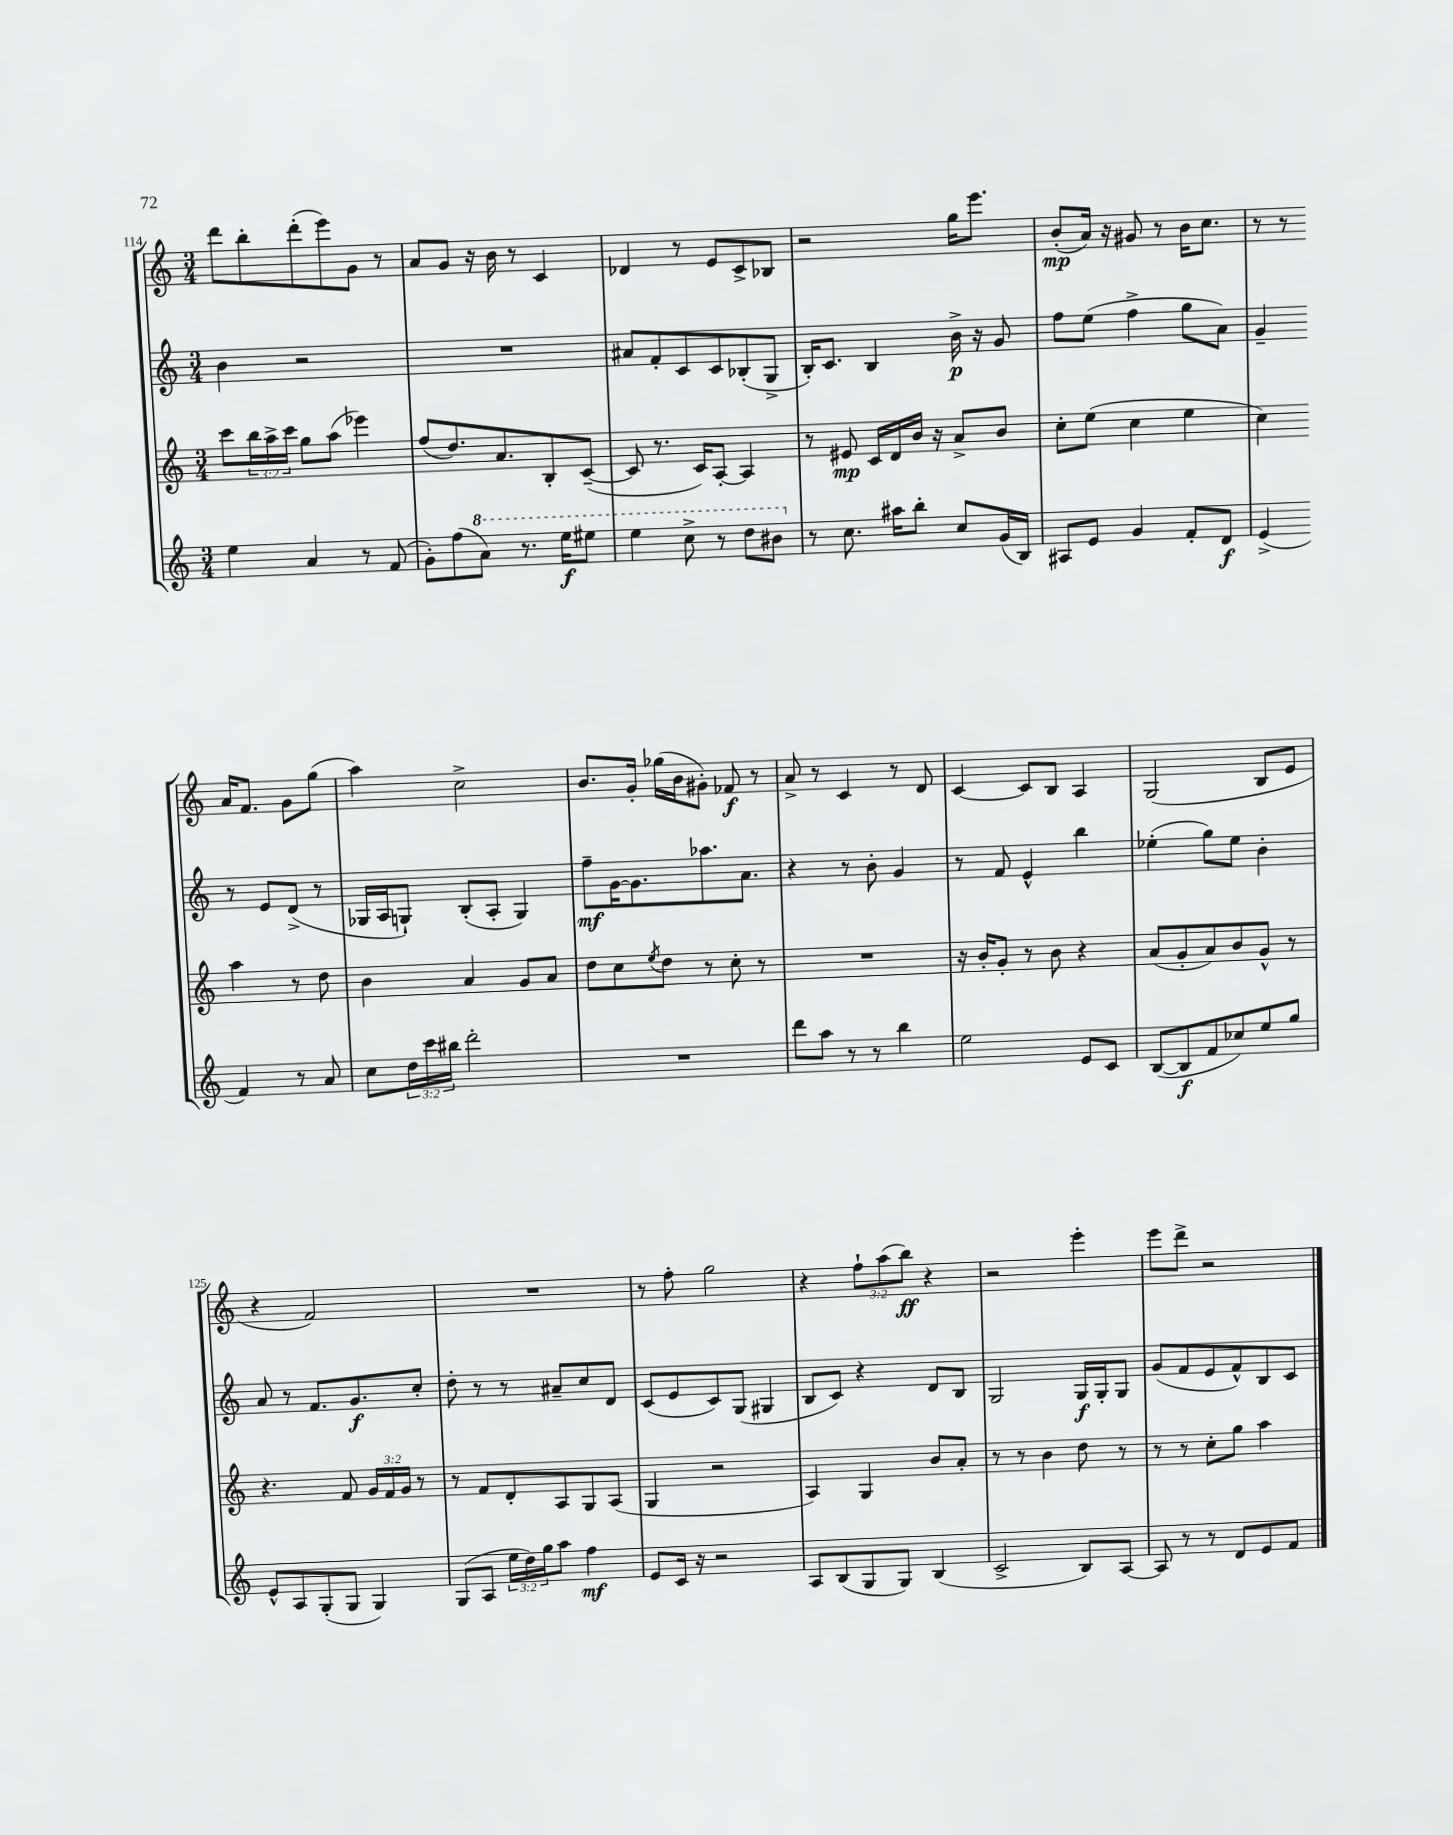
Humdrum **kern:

**kern	**kern	**kern	**kern
*staff4	*staff3	*staff2	*staff1
*clefG2	*clefG2	*clefG2	*clefG2
*k[]	*k[]	*k[]	*k[]
*M3/4	*M3/4	*M3/4	*M3/4
4ee\	8ccc\L	4b\	8ddd\L
.	24bb\L	.	8bb'\
.	24aa^\	.	.
.	24ccc\JJ	.	.
4a/	8gg\L	2r	(8ddd'\
.	(8aa\J	.	8eee\)
8r	4eee-\)	.	8g\J
(8f/	.	.	8r
=	=	=	=
8g'\L)	(8ff/L	2.r	8a/L
(8ff\	8.dd/)	.	8g/J
8aa\J)	.	.	16r
.	8.a/	.	16b\
8.r	.	.	8r
.	8B'/	.	4c/
16eee\LK	.	.	.
8eee#\J	([8c~/J	.	.
=	=	=	=
4eee\	8c/]	8a#/L	4d-/
.	8.r	8f'/	.
8ccc^\	.	8c/	8r
.	16c/LK)	.	.
8r	[8A'/J	8c/	8e/L
8ddd\L	4A/]	(8B-'/	8c^/
8bb#\J	.	8G^/J	8B-/J
=	=	=	=
8r	8r	16B'/LK)	2r
.	.	8.c/J	.
8.cc\	8e#/	.	.
.	16c/LL	4B/	.
16aa#\LK	16d/	.	.
8bb'\J	16b/JJ	.	.
.	16r	.	.
8cc/L	8a^/L	16b^\	16gg\LK
.	.	16r	8.eee\J
(16g/L	8b/J	8g/	.
16B/JJ)	.	.	.
=	=	=	=
8A#/L	8cc'\L	8ff\L	(8b'/L
8e/J	(8ee\J	(8ee\J	16a/Jk)
.	.	.	16r
4g/	4cc\	4ff^\	8g#/
.	.	.	8r
8f'/L	4ee\	8gg\L	16b\LK
.	.	.	8.cc\J
8d/J	.	8a\J)	.
=	=	=	=
(4e^/	4cc\)	4g~/	8r
.	.	.	8r
4f/)	4aa\	8r	16a/LK
.	.	.	8.f/J
.	.	8e/L	.
8r	8r	(8d^/J	8g\L
8a/	8dd\	8r	(8gg\J
=	=	=	=
8cc\L	4b\	16G-/LL	4aa\)
.	.	16A/J	.
24dd\L	.	8G`/J)	.
24ccc\	.	.	.
24bb#\JJ	.	.	.
2ddd'\	4a/	(8B'/L	2cc^\
.	.	8A'/J	.
.	8g/L	4G/)	.
.	8a/J	.	.
=	=	=	=
2.r	8dd\L	8ff~\L	8.b/L
.	8cc\	[16g\K	.
.	.	8.g\]	16g'/Jk
.	8qee/	.	.
.	8dd\J	.	(16gg-\LL
.	.	.	16b\J
.	8r	8.aa-\	8g#'\J)
.	8cc'\	.	8f-/
.	.	8.a\J	.
.	8r	.	8r
=	=	=	=
8ddd\L	2.r	4r	8a^/
8aa\J	.	.	8r
8r	.	8r	4c/
8r	.	8b'\	.
4bb\	.	4g/	8r
.	.	.	8d/
=	=	=	=
2ee\	16r	8r	[4c/
.	16b'/LK	.	.
.	8g'/J	8f/	.
.	8r	4e^^/	8c/]L
.	8b\	.	8B/J
8e/L	4r	4bb\	4A/
8c/J	.	.	.
=	=	=	=
([8B/L	(8a/L	(4ee-'\	(2G/
8B/]	8g'/	.	.
8f/	8a/)	8gg\L)	.
8cc-/)	8b/	8ee-\J	.
8ee/	8g^^/J	4b'\	8B/L
8gg/J	8r	.	8e/J
=	=	=	=
8e^^/L	4.r	8a/	4r
8A/	.	8r	.
(8G'/	.	8.f/L	2f/)
8G/J	8f/	.	.
.	.	8.g/	.
4G/)	24g/LL	.	.
.	24f/	.	.
.	24g/JJ	.	.
.	8r	8cc'/J	.
=	=	=	=
(8G/L	8r	8dd'\	2.r
8A/J	8f/L	8r	.
24ee\LL	8d'/	8r	.
24dd\)	.	.	.
24gg\J	.	.	.
8aa\J	8A/	8a#~/L	.
4ff\	8G/	8cc/	.
.	(8A/J	8d/J	.
=	=	=	=
8e/L	4G/	(8c/L	8r
16c/Jk	.	8e/	8ff'\
16r	.	.	.
2r	2r	8c/)	2gg\
.	.	(8G/J	.
.	.	4G#/	.
=	=	=	=
8A/L	4A/)	8B/L	4r
(8B/	.	8c/J)	.
8G/	4G/	4r	12ff`\L
.	.	.	(12aa\
8G/J)	.	.	.
.	.	.	12bb\J)
(4B/	8b/L	8d/L	4r
.	8a'/J	8B/J	.
=	=	=	=
2c^/	8r	2G/	2r
.	8r	.	.
.	4b\	.	.
8B/L)	8dd\	16G/LL	4eee'\
.	.	16G'/J	.
[8A/J	8r	8G/J	.
=	=	=	=
8A/]	8r	(8g/L	8eee\L
8r	8r	8f/	8ddd^\J
8r	8cc'\L	8e/	2r
8d/L	8gg\J	8f^^/)	.
8e/	4aa\	8B/	.
8f/J	.	8c/J	.
==	==	==	==
*-	*-	*-	*-
